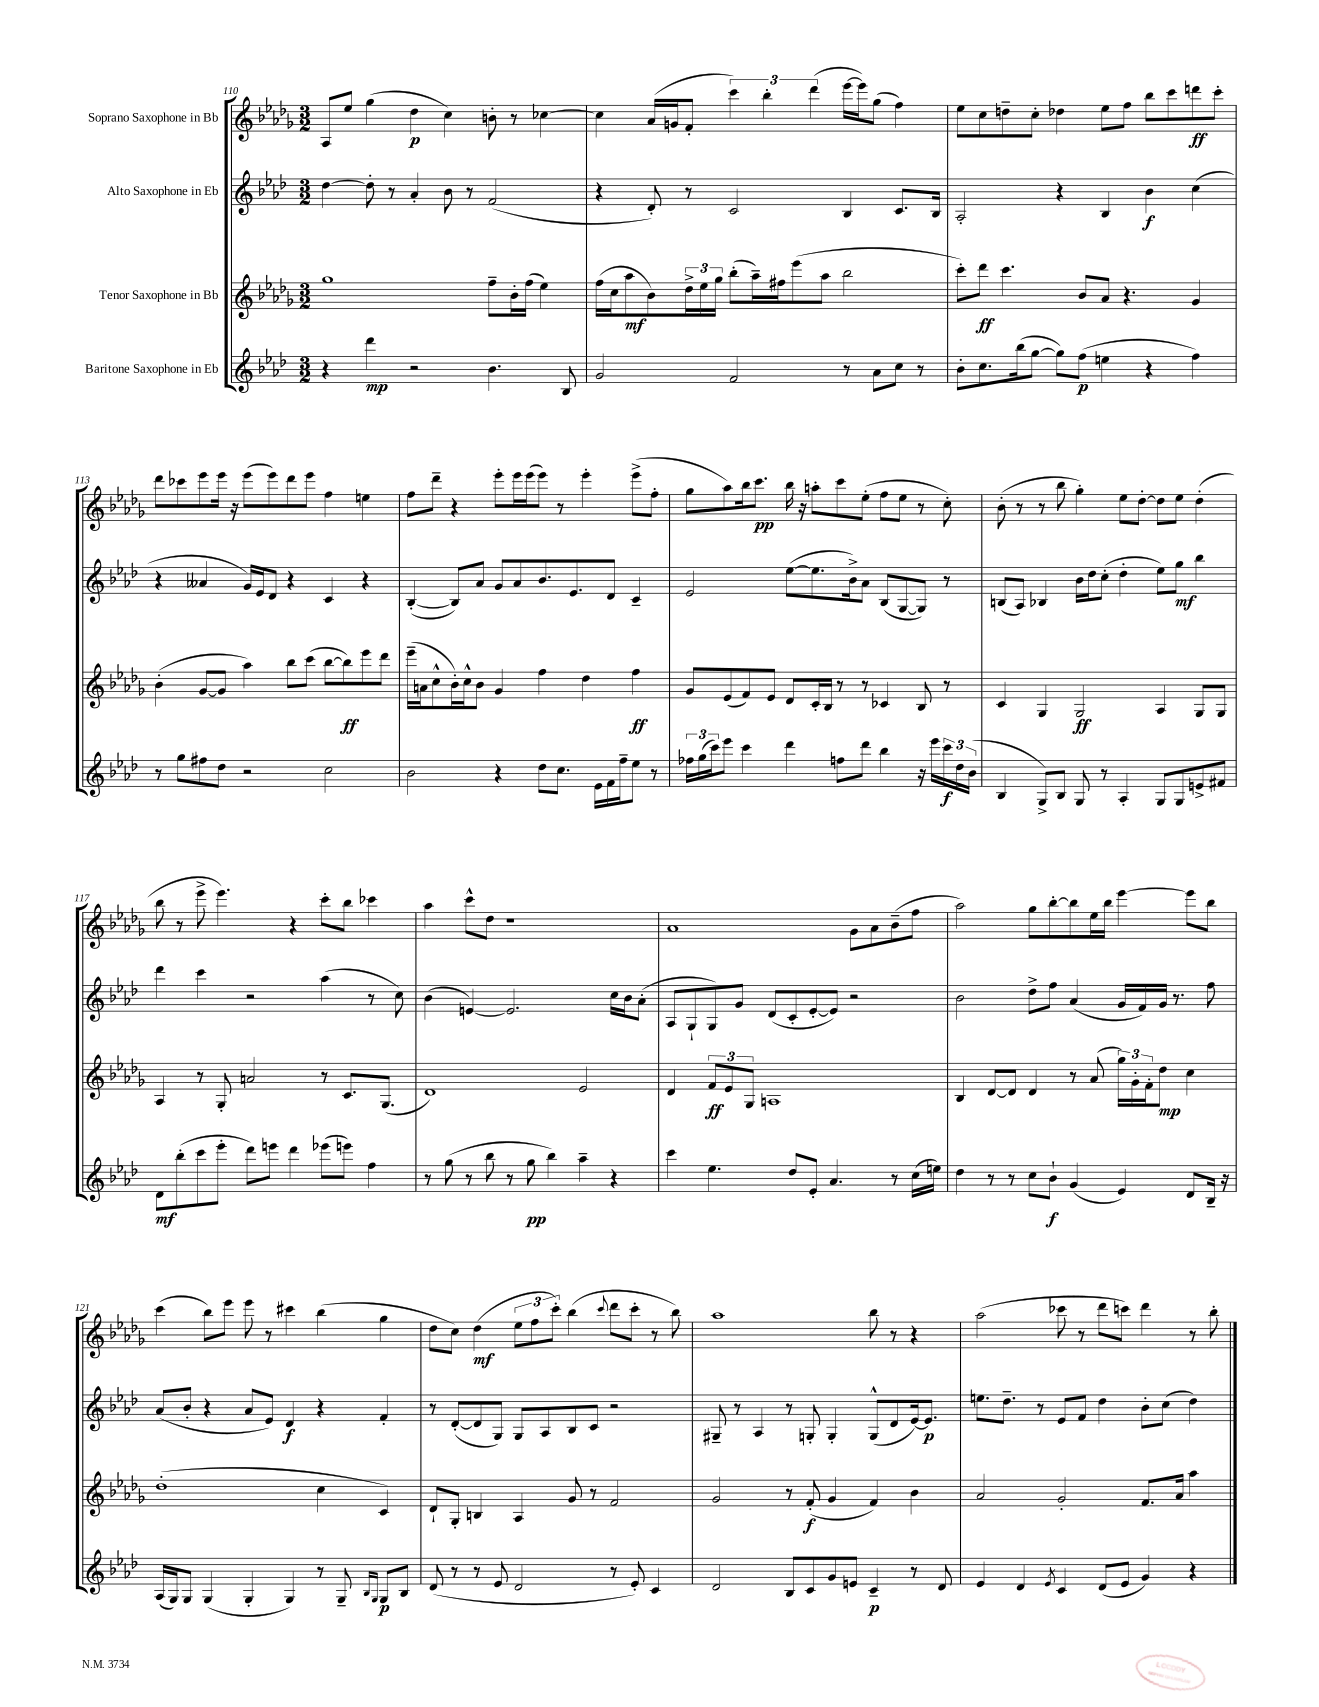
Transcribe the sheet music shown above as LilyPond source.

<<
\new StaffGroup <<
\new Staff = "s0" \with { instrumentName = "Soprano Saxophone in Bb" } {
    \clef treble \key des \major \numericTimeSignature \time 3/2
    aes8 ees''8 ges''4( des''4\p c''4) b'8-. r8 ces''4~ |
    ces''4 aes'16( g'16 f'8-. \tuplet 3/2 { c'''4) bes''4-. des'''4( } ees'''16~ ees'''16) ges''8( f''4) |
    ees''8 c''8 d''8-- c''8-. des''4 ees''8 f''8 bes''8 c'''8 d'''8\ff c'''8-. |
    des'''8 ces'''8 ees'''8 ees'''16 r16 ees'''8( ees'''8) des'''8 ees'''8 f''4 e''4 |
    f''8 des'''8-- r4 ees'''8-. ees'''16 ees'''16( ees'''8) r8 ees'''4-. ees'''8->( f''8-. |
    ges''8 aes''8) bes''16 c'''8.\pp bes''16 r16 a''8-. c'''8 ees''8-.( f''8 ees''8 r8 c''8-.) |
    bes'8-.( r8 r8 bes''8 ges''4-.) ees''8 des''8~-. des''8 ees''8 des''4-.( |
    bes''8 r8 ees'''8-> ees'''4.) r4 c'''8-. bes''8 ces'''4 |
    aes''4 c'''8-^ des''8 r1 |
    aes'1 ges'8 aes'8 bes'8--( f''8 |
    aes''2) ges''8 bes''8~-. bes''8 ees''16 bes''16 ees'''4~ ees'''8 bes''8 |
    c'''4( bes''8) ees'''8 ees'''8 r8 cis'''4 bes''4( ges''4 |
    des''8 c''8) des''4\mf( \tuplet 3/2 { ees''8 f''8 c'''8-.) } bes''4( \appoggiatura { c'''8 } des'''8 c'''8-. r8 bes''8) |
    aes''1 bes''8 r8 r4 |
    aes''2( ces'''8 r8 des'''8 c'''8) des'''4 r8 bes''8-. \bar "|." |
}
\new Staff = "s1" \with { instrumentName = "Alto Saxophone in Eb" } {
    \clef treble \key aes \major \numericTimeSignature \time 3/2
    des''4~ des''8-. r8 aes'4-. bes'8 r8 f'2( |
    r4 des'8-.) r8 c'2 bes4 c'8. bes16 |
    aes2-. r4 bes4 bes'4\f c''4( |
    r4 aeses'4 g'16) ees'16 des'8 r4 c'4 r4 |
    bes4~-.( bes8) aes'8 g'8 aes'8 bes'8. ees'8. des'8 c'4-- |
    ees'2 ees''8~( ees''8. bes'16->) aes'8 bes8( g8~ g8) r8 |
    b8( aes8) bes4 bes'16 des''16 c''8-.( des''4-. ees''8) g''8\mf bes''4 |
    des'''4 c'''4 r2 aes''4( r8 c''8) |
    bes'4( e'4~) e'2. c''16 bes'16 aes'8-.( |
    aes8 g8-! g8) g'8 des'8( c'8-. ees'8~-. ees'8) r2 |
    bes'2 des''8-> f''8 aes'4( g'16 f'16) g'16 r8. f''8 |
    aes'8( bes'8-. r4 aes'8 ees'8) des'4\f r4 f'4-. |
    r8 des'8~-.( des'8 g8) g8 aes8 bes8 c'8 r2 |
    gis8-- r8 aes4 r8 g8-. g4-. g8-^( des'8 ees'16~) ees'8.\p |
    e''8. des''8.-- r8 ees'8 f'8 des''4 bes'8-. c''8( des''4) \bar "|." |
}
\new Staff = "s2" \with { instrumentName = "Tenor Saxophone in Bb" } {
    \clef treble \key des \major \numericTimeSignature \time 3/2
    ges''1 f''8-- bes'16-. f''16( ees''4) |
    f''16( c''16 aes''8\mf bes'8) \tuplet 3/2 { des''16-> ees''16 ges''16 } bes''8-.( aes''16--) fis''16 ees'''8( aes''8 bes''2 |
    c'''8-.) des'''8\ff c'''4. bes'8 aes'8 r4. ges'4 |
    bes'4-.( ges'8~ ges'8 aes''4) bes''8 c'''8( bes''8~ bes''8\ff) ees'''8 des'''8 |
    ees'''16--( a'16 c''8-^ bes'16-.) c''16-^ bes'8 ges'4 f''4 des''4 f''4\ff |
    ges'8 ees'8( f'8) ees'8 des'8 c'16-. bes16 r8 r8 ces'4 bes8 r8 |
    c'4 ges4 ges2\ff aes4 ges8 ges8 |
    aes4 r8 ges8-. a'2 r8 c'8. ges8.( |
    des'1) ees'2 |
    des'4 \tuplet 3/2 { f'8\ff ees'8 ges8 } a1 |
    bes4 des'8~ des'8 des'4 r8 aes'8( \tuplet 3/2 { ges''16) ges'16-. f'16-. } des''8\mp c''4 |
    des''1-.( c''4 c'4) |
    des'8-! ges8-. b4 aes4 ges'8 r8 f'2 |
    ges'2 r8 f'8-.\f( ges'4 f'4) bes'4 |
    aes'2 ges'2-. f'8. aes'16 aes''4 \bar "|." |
}
\new Staff = "s3" \with { instrumentName = "Baritone Saxophone in Eb" } {
    \clef treble \key aes \major \numericTimeSignature \time 3/2
    r4 des'''4\mp r2 bes'4. bes8 |
    g'2 f'2 r8 aes'8 c''8 r8 |
    bes'8-. c''8. bes''16( g''8~ g''8) f''8\p( e''4 r4 f''4) |
    r8 g''8 fis''8 des''8 r2 c''2 |
    bes'2 r4 des''8 c''8. ees'16 f'16 f''16-- ees''8 r8 |
    \tuplet 3/2 { fes''16 g''16( c'''16) } ees'''8 c'''4 des'''4 f''8 des'''8 bes''4 r16 ees'''16 \tuplet 3/2 { c'''16\f des''16 bes'16( } |
    bes4 g8->) bes8 g8 r8 aes4-. g8 g8 e'8-> fis'8 |
    des'8\mf bes''8-.( c'''8 ees'''8-. des'''8) e'''8 des'''4 ees'''8( e'''8) f''4 |
    r8 g''8( r8 bes''8 r8 g''8\pp bes''4) aes''4-- r4 |
    c'''4 ees''4. des''8 ees'8-. aes'4. r8 c''16( e''16) |
    des''4 r8 r8 c''8 bes'8-!\f g'4( ees'4) des'8 bes16-- r16 |
    aes16( g16) g8 g4( g4-. g4) r8 g8-- \grace { bes16 g16 } g8\p bes8 |
    des'8( r8 r8 ees'8 des'2 r8 ees'8-.) c'4 |
    des'2 bes8 c'8 g'8 e'8 c'4--\p r8 des'8 |
    ees'4 des'4 \acciaccatura { ees'8 } c'4 des'8( ees'8 g'4) r4 \bar "|." |
}
>>
>>
\layout { \context { \Score currentBarNumber = #110 } }
